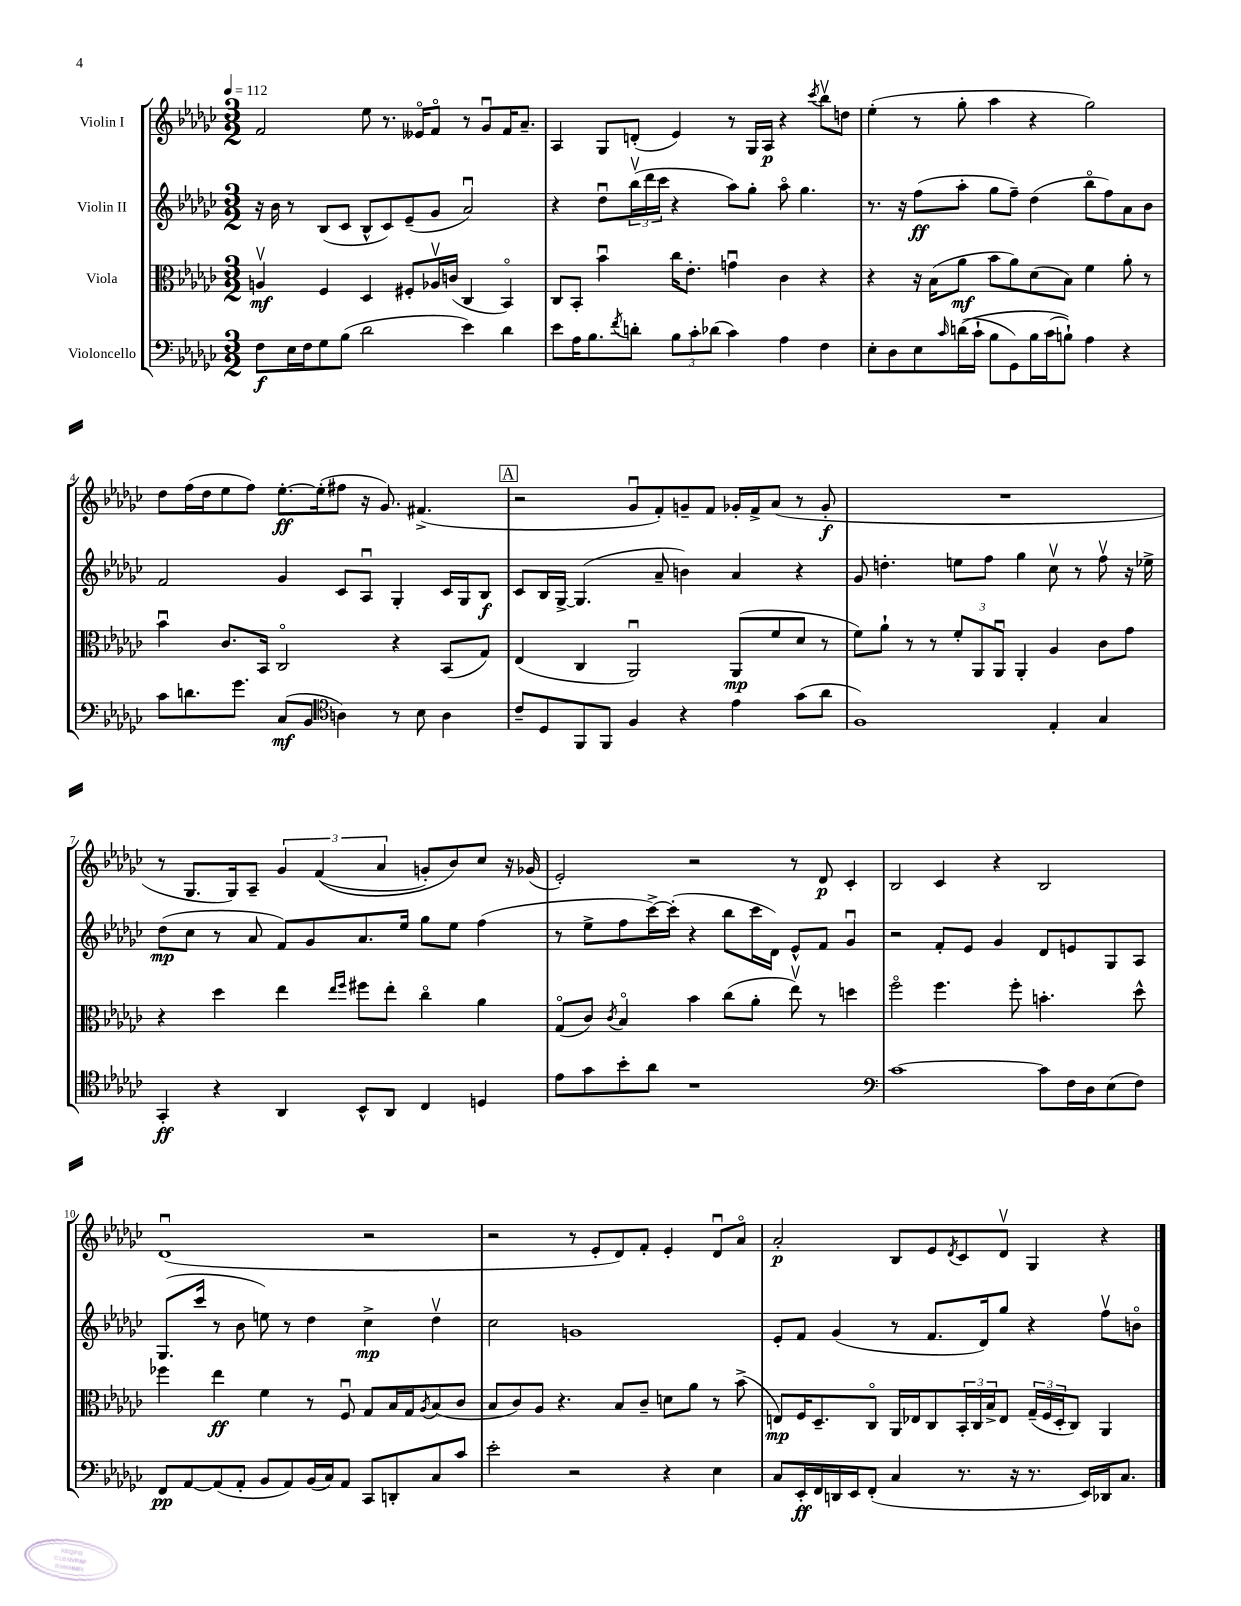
<<
\new StaffGroup <<
\new Staff = "s0" \with { instrumentName = "Violin I" } {
    \clef treble \key ges \major \numericTimeSignature \time 3/2 \tempo 4 = 112
    f'2 ees''8 r8. eeses'16\flageolet f'8\flageolet r8 ges'8\downbow f'16 aes'8.-- |
    aes4 ges8 d'8-.( ees'4) r8 ges16 aes16\p r4 \acciaccatura { ces'''8 } bes''8\upbow d''8 |
    ees''4-.( r8 ges''8-. aes''4 r4 ges''2) |
    des''8 f''16( des''16 ees''8 f''8) ees''8.~-.\ff ees''16-.( fis''8 r16 ges'8.) fis'4.->( |
    \mark \markup { \box "A" } r2 ges'8\downbow f'8-.) g'8-- f'8 ges'16-. f'16-> aes'8( r8 ges'8-.\f |
    R1. |
    r8 ges8. ges16) aes8-- \tuplet 3/2 { ges'4 f'4(\( aes'4 } g'8-.) bes'8\) ces''8 r16 ges'16( |
    ees'2-.) r2 r8 des'8\p ces'4-. |
    bes2 ces'4 r4 bes2 |
    des'1\downbow( r2 |
    r2 r8 ees'8-. des'8) f'8-. ees'4-. des'8\downbow aes'8\flageolet |
    aes'2-.\p bes8 ees'8 \acciaccatura { des'8 } ces'8 des'8\upbow ges4 r4 \bar "|." |
}
\new Staff = "s1" \with { instrumentName = "Violin II" } {
    \clef treble \key ges \major \numericTimeSignature \time 3/2
    r16 bes'16 r8 bes8( ces'8 bes8-^ ces'8) ees'8--( ges'8 aes'2\downbow) |
    r4 des''8\downbow \tuplet 3/2 { bes''16\upbow( des'''16 ces'''16 } r4 aes''8) ges''8-. aes''8\flageolet ges''4. |
    r8. r16 f''8\ff( aes''8-. ges''8 f''8--) des''4( bes''8\flageolet f''8) aes'8 bes'8 |
    f'2 ges'4 ces'8 aes8\downbow ges4-. ces'16 ges16 bes8\f |
    \mark \markup { \box "A" } ces'8 bes16 ges16~-> ges4.( aes'8-- b'4) aes'4 r4 |
    ges'8 d''4.-. e''8 f''8 ges''4 ces''8\upbow r8 f''8\upbow r16 ees''16-> |
    des''8\mp( ces''8 r8 aes'8 f'8) ges'8 aes'8. ees''16 ges''8 ees''8 f''4( |
    r8 ees''8-> f''8 ces'''16~->) ces'''16-.( r4 bes''8 ces'''16 des'16) ees'8-^ f'8 ges'4\downbow |
    r2 f'8-. ees'8 ges'4 des'8 e'8 ges8 aes8 |
    ges8.( ces'''16 r8 bes'8 e''8) r8 des''4 ces''4->\mp des''4\upbow |
    ces''2 g'1 |
    ees'8-. f'8 ges'4( r8 f'8. des'16) ges''8 r4 f''8\upbow b'8\flageolet \bar "|." |
}
\new Staff = "s2" \with { instrumentName = "Viola" } {
    \clef alto \key ges \major \numericTimeSignature \time 3/2
    a4\upbow\mf f4 des4 fis8-. aes16\upbow c'16( ces4 bes,4\flageolet) |
    ces8 bes,8-. bes'4\downbow ces''16 ees'8.-. g'4\downbow ces'4 r4 |
    r4 r16 bes16( aes'8\mf bes'8 aes'8) des'8( bes8) f'4 aes'8-. r8 |
    bes'4\downbow ces'8. bes,16 ces2\flageolet r4 bes,8( ges8) |
    \mark \markup { \box "A" } ees4( ces4 aes,2\downbow) aes,8\mp( f'8 des'8 r8 |
    f'8) aes'8-! r8 r8 \tuplet 3/2 { f'8-. aes,8 aes,8\downbow } aes,4-. aes4 ces'8 ges'8 |
    r4 des''4 ees''4 \grace { ees''16 f''16 } fis''8 ees''8-. ces''4\flageolet aes'4 |
    ges8\flageolet( ces'8) \acciaccatura { ces'8 } bes4\flageolet bes'4 ces''8( aes'8-. ees''8\upbow) r8 d''4 |
    f''2\flageolet f''4. f''8-. b'4.-. des''8-^ |
    fes''4 ees''4\ff f'4 r8 f8\downbow ges8 bes16 ges16 \acciaccatura { aes8 } bes8( ces'8 |
    bes8 ces'8) aes8 r4. bes8 ces'8-- d'8 aes'8 r8 bes'8->( |
    e8\mp) f16 des8.-- ces8\flageolet aes,16 ees16 ces8 \tuplet 3/2 { bes,16-. ces16 bes16-> } ees8 \tuplet 3/2 { ges16--( f16 des16-. } ces8) aes,4 \bar "|." |
}
\new Staff = "s3" \with { instrumentName = "Violoncello" } {
    \clef bass \key ges \major \numericTimeSignature \time 3/2
    f8\f ees16 f16 ges8 bes8( des'2 ees'4) des'4 |
    ees'8 aes16 bes8. \acciaccatura { f'8 } d'8-. \tuplet 3/2 { bes8 ces'8-. des'8( } ces'4) aes4 f4 |
    ees8-. des8 ees8 \grace { ces'16 } d'16(\( ces'16-! bes8 ges,8) bes16 ces'16( b8-!)\) aes4 r4 |
    ces'8 d'8. ges'8. ces8\mf( bes,8 \clef tenor a4) r8 bes8 a4 |
    \mark \markup { \box "A" } ces'8-- des8 f,8 f,8 f4 r4 ees'4 ges'8( aes'8 |
    f1) ees4-. ges4 |
    ges,4-.\ff r4 aes,4 bes,8-^ aes,8 ces4 d4 |
    ees'8 ges'8 bes'8-. aes'8 r1 |
    \clef bass ces'1~ ces'8 f16 des16 ees8( f8) |
    f,8\pp aes,8~ aes,8( aes,8-. bes,8 aes,8) bes,16( ces16) aes,8 ces,8 d,8-. ces8 ces'8 |
    ees'2-. r2 r4 ees4 |
    ces8 ees,16-.\ff f,16 d,16 ees,16 f,8-.( ces4 r8. r16 r8. ees,16) des,16 ces8. \bar "|." |
}
>>
>>
